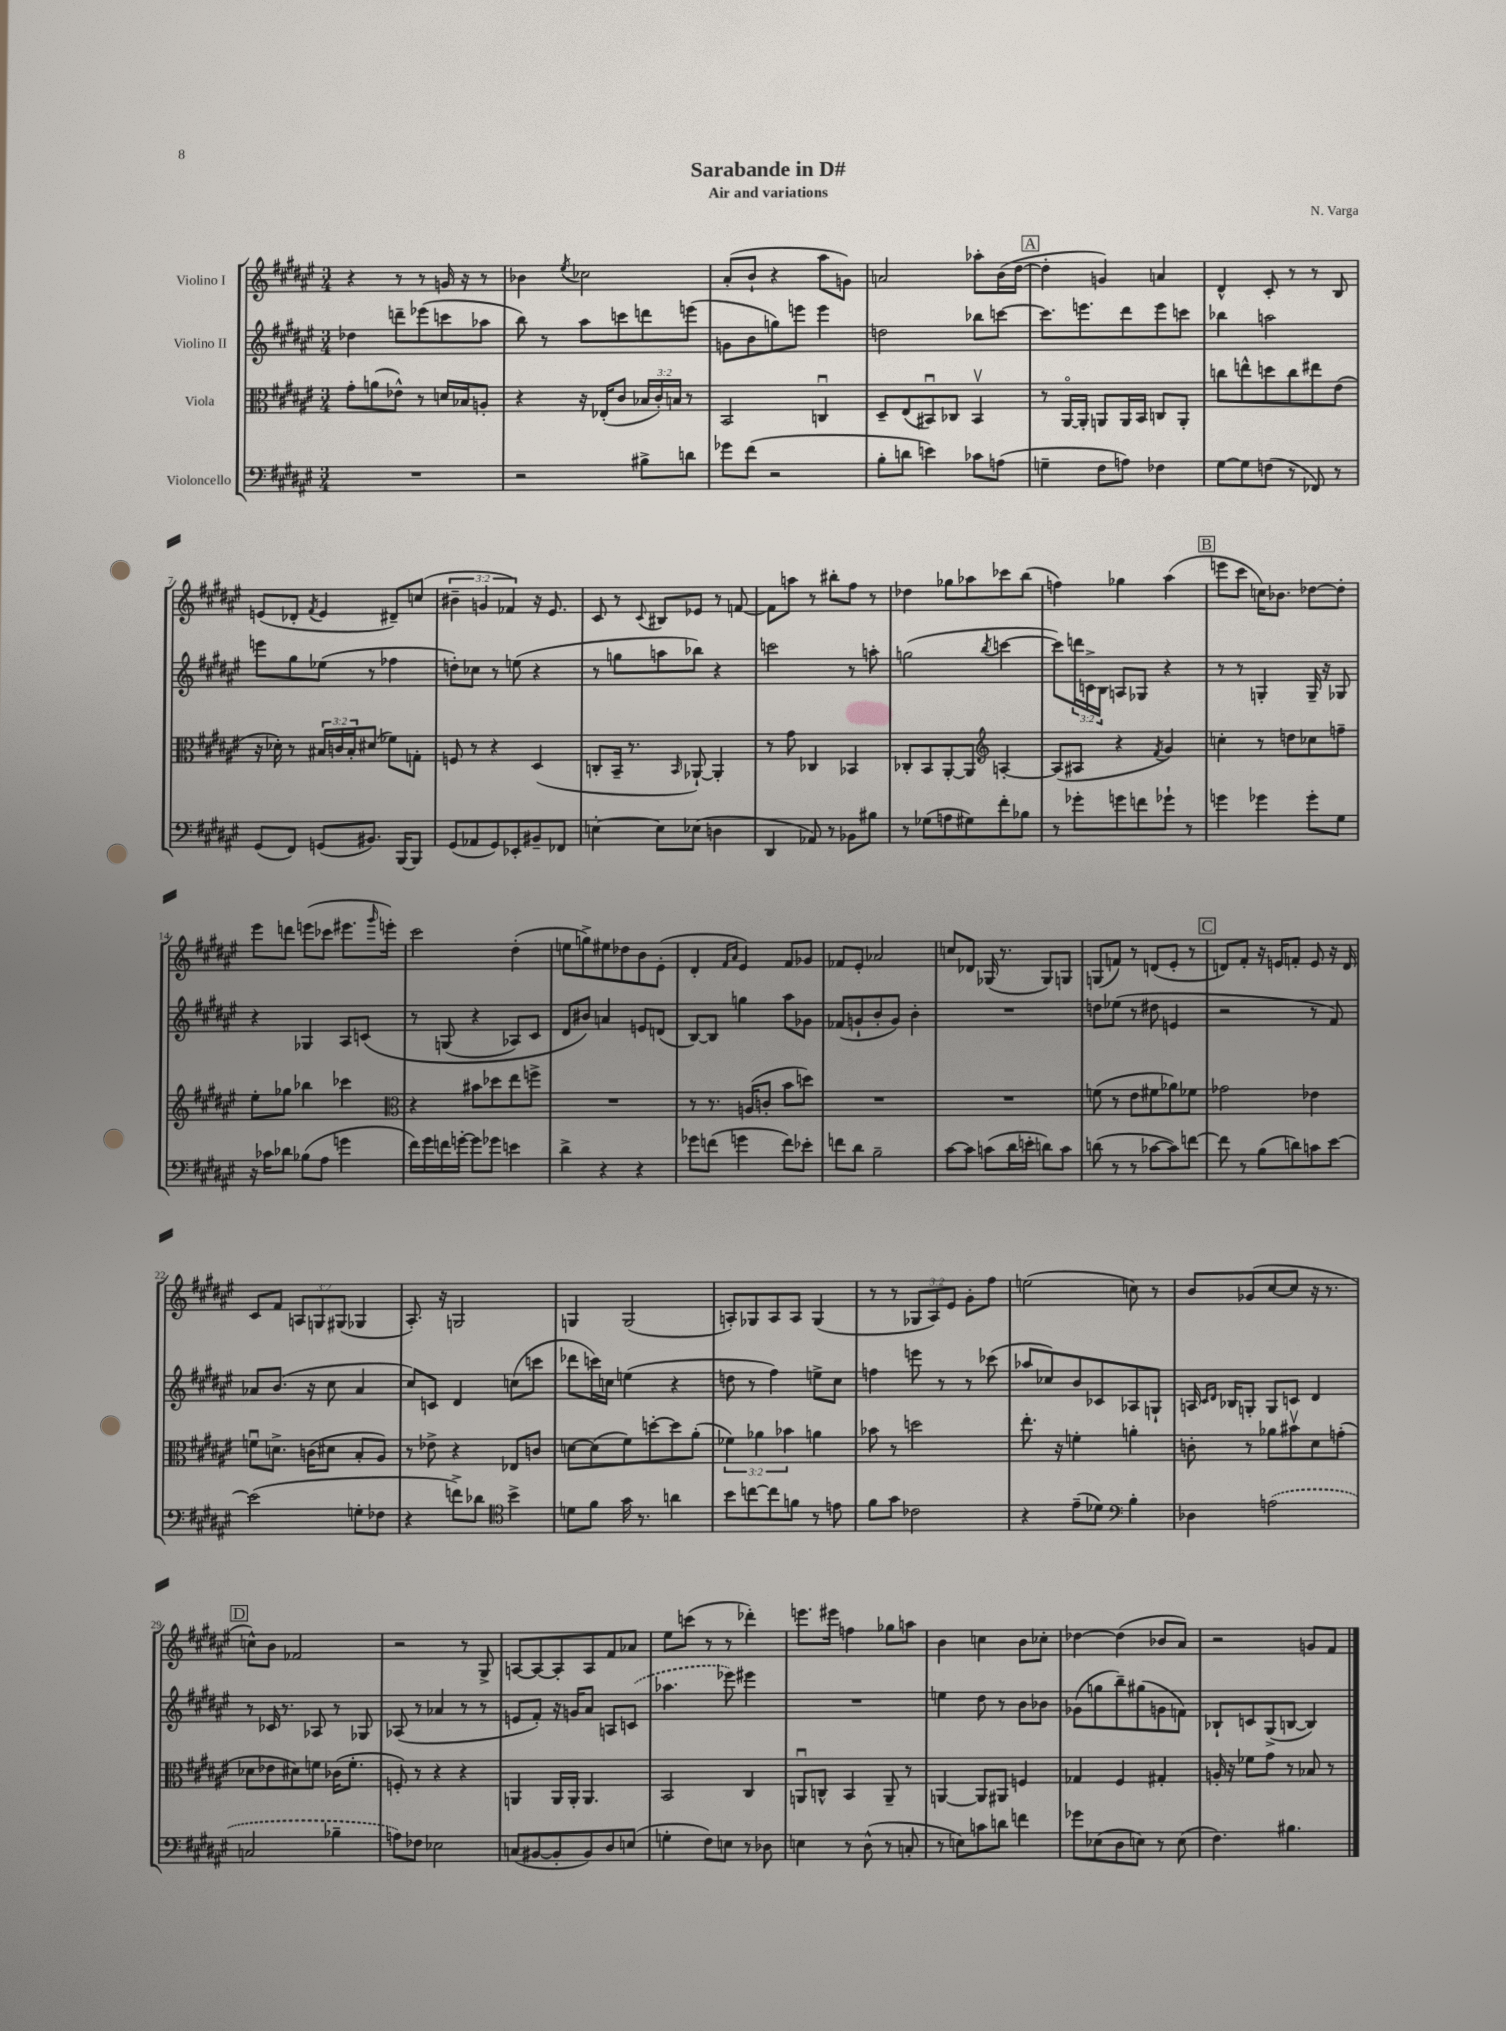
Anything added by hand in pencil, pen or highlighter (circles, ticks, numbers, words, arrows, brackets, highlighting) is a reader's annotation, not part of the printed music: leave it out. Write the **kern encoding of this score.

**kern	**kern	**kern	**kern
*staff4	*staff3	*staff2	*staff1
*clefF4	*clefC3	*clefG2	*clefG2
*k[f#c#g#d#a#e#]	*k[f#c#g#d#a#e#]	*k[f#c#g#d#a#e#]	*k[f#c#g#d#a#e#]
*M3/4	*M3/4	*M3/4	*M3/4
2.r	8g#'	4dd-	4r
.	(8a	.	.
.	8e-^^)	8ddd~	8r
.	8r	(8eee-	8r
.	16d	8ccc	16g
.	16B-	.	16r
.	8A'	8aa-	8r
=	=	=	=
2r	4r	8bb)	4b-
.	.	8r	.
.	.	.	8qee#
.	16r	8aa#	2cc-
.	(16E-'	.	.
.	8c#	8ccc	.
8B#^	24B-	8ddd	.
.	24c#')	.	.
.	24B	.	.
8d	8r	(8eee	.
=	=	=	=
8g-	2BB	8g	(8a#'
(8f#	.	8b	8b`
2r	.	8gg)	4r
.	.	8eee	.
.	4Cu	4eee	8aa#
.	.	.	8g)
=	=	=	=
8B'	8D#~	2dd	2a
8d	(8E#	.	.
4e)	8BB#u)	.	.
.	8C-	.	.
8c-	4BB#v	8bb-	8aa-'
(8A	.	[8ccc	(16b
.	.	.	[16dd#
=	=	=	=
4G~	8r	8.ccc]	4dd#']
.	[16AA#o	.	.
.	16AA#']	8.eee	.
8F#	8AA	.	4g)
8A)	16AA	8ddd#	.
.	16BB	.	.
4F-	8C	8eee	4a
.	8AA'	8ccc	.
=	=	=	=
[8G#	8cc	4bb-	4d#^^
8G#]	8ee^^	.	.
(8F	8dd	2aa	8c#'
8r	8cc	.	8r
8FF-)	8ee#	.	8r
8r	(8e#	.	8B
=	=	=	=
(8GG#	16r	8eee	(8e
.	16d-')	.	.
8FF#)	8r	8gg#	8d-'
.	.	.	8qf#
(8GG	24B#	(8ee-	4e
.	24c	.	.
.	24B#'	.	.
8.BB#)	(8d#	8r	.
.	8f-)	4ff-	8d#~)
[16BBB	.	.	.
8BBB]	8G'	.	(8cc
=	=	=	=
(8GG#	8F	8dd')	6b#~
8AA-	8r	8cc-	.
.	.	.	6g
8GG#)	4r	8r	.
.	.	.	6f-)
8EE-'	.	(8ee	.
8BB#~	(4D#	4r	16r
.	.	.	8.e#
8FF-	.	.	.
=	=	=	=
[4E'	8C'	8r	8c#
.	16BB~	8gg	8r
.	8.r	.	.
.	.	.	8qqc#
8E]	.	8aa	8B#
.	16qqBB	.	.
(8E-	[8AA-`)	8bb-)	8e-
4D	4AA-']	4r	8r
.	.	.	[8f
=	=	=	=
4DD#	8r	2ccc	8f]
.	8g#	.	8aa
8AA-)	4C-	.	8r
8r	.	.	8bb#'
8BB-	4BB-	8r	8ff#
8B#	.	8aa'	8r
=	=	=	=
8r	8C-'	(2gg	4dd-
(8G-	8BB	.	.
8A	[8AA#'	.	8gg-
8G#)	8AA#]	.	8aa-
*	*clefG2	*	*
.	.	8qbb	.
8f#'	[4A'	[4ccc	8ccc-
8B-	.	.	(8bb
=	=	=	=
8r	(8A]	8ccc])	4ff)
8g-'	8A#	24ddd	.
.	.	24c^	.
.	.	24B	.
8g	4r	8A	4gg-
8f	.	8G-	.
.	8qf#	.	.
8g-`	4g#)	4r	(4aa#
8r	.	.	.
=	=	=	=
4g	4cc'	8r	8eee
.	.	8r	8ccc#
4g-	8r	4G'	16cc)
.	.	.	8.b-
.	8dd	.	.
8g-'	8cc-	16G~	[8dd-
.	.	16r	.
8G#	8ff~	8G-	8dd-']
=	=	=	=
16r	8ee#'	4r	8eee#
16c-	.	.	.
8d-	8gg-	.	8ddd
(8B-	4bb-	4G-	(8eee
8A#	.	.	8ccc-
4g	4ccc-	8A#	8.eee#
.	.	&(8c	.
.	.	.	16qqggg#
.	.	.	16eee')
=	=	=	=
*	*clefC3	*	*
16f#)	4r	8r	2ccc#
16g#	.	.	.
16f	.	(8G	.
[16g'	.	.	.
8g]	8b#	4r	.
8g-	8dd-	.	.
4e	8ee#	8A-)	(4dd#'
.	8ff^	8c#	.
=	=	=	=
4d#^	2.r	8d#	8ee
.	.	8b#&)	8gg^)
4r	.	4a	8ee#
.	.	.	8dd-
4r	.	8e	8b
.	.	(8d	(8e#'
=	=	=	=
8g-	8r	[8B)	4d#'
(8f	8.r	8B]	.
.	.	.	16qqf#
.	.	.	16qqa#
4g	.	4gg	4e#)
.	(16A	.	.
.	8c'	.	.
8f)	8b	8aa#	8f#
8e-'	8dd)	8g-	8g-
=	=	=	=
8f	2.r	(8f-	8f-
8d#	.	8g`	8e#'
2B~	.	8b'	2a-
.	.	8g)	.
.	.	4b'	.
=	=	=	=
[8c#	2.r	2.r	8cc
8c#]	.	.	8d-
(8c	.	.	(16G-
.	.	.	8.r
16d#	.	.	.
16e'	.	.	.
8d)	.	.	8G-)
8c	.	.	8G
=	=	=	=
(8d	(8f	8dd	(8G
8r	8r	(8ee-	8f)
8r	8e#	8r	8r
[8c-	8f#	8dd#	(8d
8c-])	8a-)	4e	8e#'
[8f	8f-	.	8r
=	=	=	=
8f]	2g-	2r	8d)
8r	.	.	8f#'
(8B	.	.	16r
.	.	.	16e
8d)	.	.	8f'
8c	4e-	8r	8e
[8e#	.	8f#)	16r
.	.	.	16d
=	=	=	=
(2e#]	8fu	8a-	8c#
.	8.d^	(8.b	8f#
.	.	.	12A
.	(16c	16r	.
.	.	.	12G
.	8d#	8cc#	.
.	.	.	(12G#
8G'	8B'	4a-	4G-
8F-	8A#)	.	.
=	=	=	=
4r	8r	8cc#)	8.A#')
.	8e-^	8c	.
.	.	.	16r
8f^)	4r	4d#	2G
8d-	.	.	.
*clefC4	*	*	*
4b^	8E-	(8cc	.
.	8c	8ccc	.
=	=	=	=
8d	[8d	8ddd-	4G
8f#	(8d]	16ccc)	.
.	.	16cc	.
16g#	8f#)	(4ee	(2G
8.r	.	.	.
.	[8dd'	.	.
4a	8dd]	4r	.
.	(8a#'	.	.
=	=	=	=
8b	6f-)	8dd	8A')
[8cc	.	8r	8G-
.	6a-	.	.
8cc]	.	4ff#)	8A
.	6b-	.	.
8f	.	.	8A
8r	4a	8ee^	(4G-
8e	.	8cc#	.
=	=	=	=
8f#	8b-	4ff	8r
8g#	8r	.	8r
2c-	2dd	8eee	12G-
.	.	.	12A#)
.	.	8r	.
.	.	.	12e#
.	.	8r	8g#'
.	.	(8ccc-	8ff#
=	=	=	=
4r	8.ee#'	8aa-	(2ee
.	.	8cc-)	.
.	16r	.	.
(8e#~	4f'	8b	.
8d-)	.	8c-	.
*clefF4	*	*	*
4B'	4a'	8A-	8cc)
.	.	8G`	8r
=	=	=	=
4D-	8c'	16A	8b
.	.	16qqc#	.
.	.	16qqd#	.
.	.	16B-	.
.	8r	8G'	(8g-
(2A	8a-	8G	[8cc#
.	8b#v	8c	8cc#]
.	8d#	4d#	16r
.	.	.	8.r
.	(8g'	.	.
=	=	=	=
2C	8d-	8r	8cc^^)
.	8e-	16c-	8b
.	.	8.r	.
.	8d#)	.	2f-
.	8f	8A-	.
4B-~	(16c-	8r	.
.	8.f'	.	.
.	.	8G-	.
=	=	=	=
8A)	8F')	(8A-	2r
8F-	8r	8r	.
2E-	4r	4a-	.
.	4r	8r	8r
.	.	8r	8G#^
=	=	=	=
(8C	4AA	8e	[8A
[8BB#	.	8f#')	8A_
8BB#']	16AA	16r	8A']
.	16AA'	16g	.
8BB#)	4.AA	8a#	8A
8D#	.	8A	8f#
(8E	.	(8c	8a-
=	=	=	=
4G'	2BB	4.aa-	8ee#
.	.	.	(8ccc
8F#)	.	.	8r
8E	.	8eee-)	8r
8r	4C#	4eee#	4ddd-')
8D-	.	.	.
=	=	=	=
4E	8AAu	2.r	8.eee
.	8C^^	.	.
.	.	.	16eee#
8r	4BB	.	4ff
(8D#^^	.	.	.
8r	8AA~	.	8gg-
8C'	8r	.	8aa
=	=	=	=
8r	[4AA	4ee	4b
8E)	.	.	.
8c	8AA]	8dd#	4cc
8d	8AA#	8r	.
4f	4F	8b	8b
.	.	8b-	8cc-'
=	=	=	=
8g-	4G-	(8g-	[4dd-
(8E-	.	8gg	.
8D#	4F#	8bb~)	(4dd-]
8E)	.	(8gg#	.
8r	4G#'	8g	8b-
(8E	.	8f)	8a#)
=	=	=	=
4.F#)	16A'	8B-`	2r
.	16r	.	.
.	8f-	8c	.
.	8g#	(8G#^	.
4.B#	8r	[8B	.
.	8B-	4B])	8g
.	8r	.	8f#
==	==	==	==
*-	*-	*-	*-
